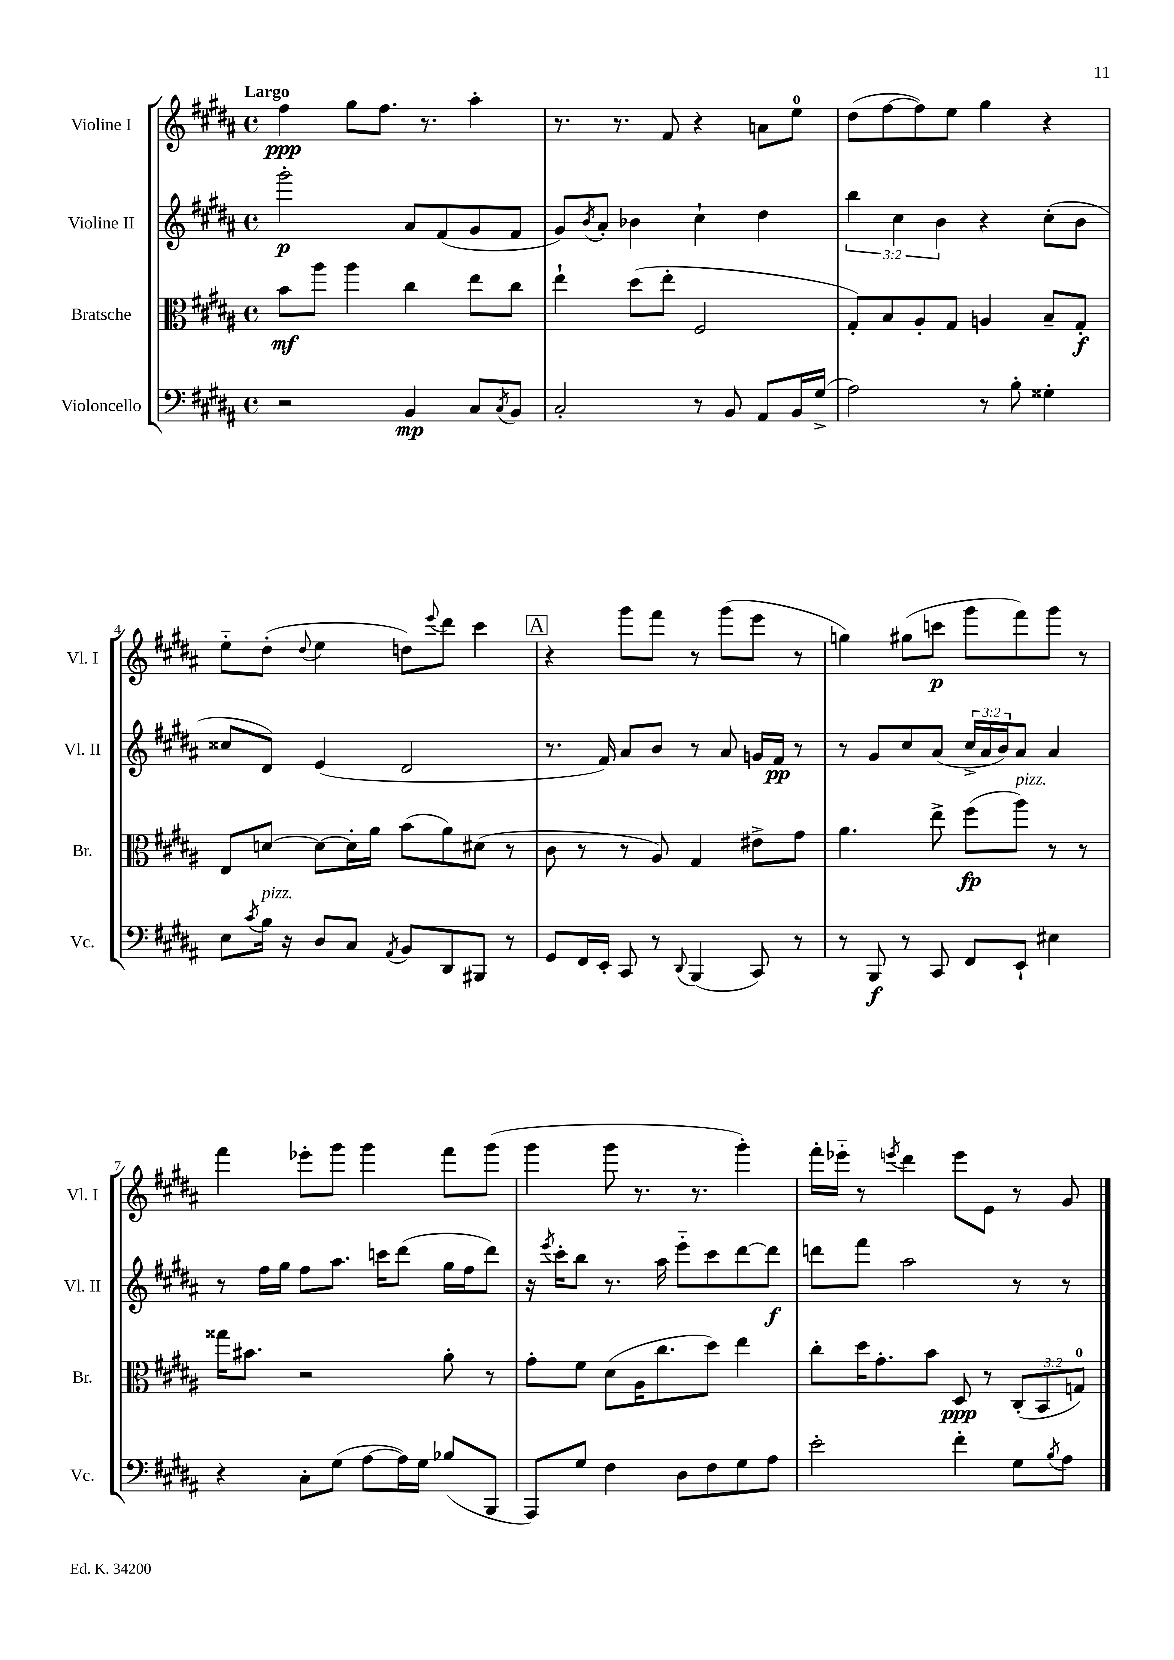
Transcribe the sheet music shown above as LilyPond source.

<<
\new StaffGroup <<
\new Staff = "s0" \with { instrumentName = "Violine I" shortInstrumentName = "Vl. I" } {
    \clef treble \key b \major \defaultTimeSignature \time 4/4 \tempo "Largo"
    fis''4\ppp gis''8 fis''8. r8. ais''4-. |
    r8. r8. fis'8 r4 a'8 e''8-0 |
    dis''8( fis''8~ fis''8) e''8 gis''4 r4 |
    e''8-_ dis''8-.( \appoggiatura { dis''8 } e''4 d''8) \appoggiatura { e'''8 } dis'''8 cis'''4 |
    \mark \markup { \box "A" } r4 gis'''8 fis'''8 r8 gis'''8( e'''8 r8 |
    g''4) gis''8( c'''8\p gis'''8 fis'''8) gis'''8 r8 |
    fis'''4 ees'''8-. gis'''8 gis'''4 fis'''8 gis'''8( |
    gis'''4 gis'''8 r8. r8. gis'''4-.) |
    fis'''16-. ees'''16-_ r8 \acciaccatura { e'''8 } dis'''4 e'''8 e'8 r8 gis'8 \bar "|." |
}
\new Staff = "s1" \with { instrumentName = "Violine II" shortInstrumentName = "Vl. II" } {
    \clef treble \key b \major \defaultTimeSignature \time 4/4 \override Staff.TupletNumber.text = #tuplet-number::calc-fraction-text
    gis'''2-.\p ais'8 fis'8( gis'8 fis'8 |
    gis'8) \acciaccatura { b'8 } ais'8-. bes'4 cis''4-! dis''4 |
    \tuplet 3/2 { b''4 cis''4 b'4 } r4 cis''8-.( b'8 |
    cisis''8 dis'8) e'4( dis'2 |
    \mark \markup { \box "A" } r8. fis'16) ais'8 b'8 r8 ais'8 g'16 fis'16\pp r8 |
    r8 gis'8 cis''8 ais'8( \tuplet 3/2 { cis''16-> ais'16 b'16) } ais'8 ais'4 |
    r8 fis''16 gis''16 fis''8 ais''8. c'''16 dis'''8( gis''16 fis''16 dis'''8) |
    r16 \acciaccatura { e'''8 } cis'''16-. b''8 r8. ais''16 e'''8-_ cis'''8 dis'''8~ dis'''8\f |
    d'''8 fis'''8 ais''2 r8 r8 \bar "|." |
}
\new Staff = "s2" \with { instrumentName = "Bratsche" shortInstrumentName = "Br." } {
    \clef alto \key b \major \defaultTimeSignature \time 4/4 \override Staff.TupletNumber.text = #tuplet-number::calc-fraction-text
    b'8\mf ais''8 ais''4 cis''4 e''8 cis''8 |
    e''4-! dis''8( e''8-. fis2 |
    gis8-.) b8 ais8-. gis8 a4 b8-- gis8-.\f |
    e8 d'8~ d'8~ d'16-. ais'16 b'8( ais'8) dis'8( r8 |
    \mark \markup { \box "A" } cis'8 r8 r8 ais8) gis4 eis'8-> gis'8 |
    ais'4. e''8-> fis''8\fp( ais''8^\markup { \italic "pizz." }) r8 r8 |
    gisis''16 bis'8. r2 ais'8-. r8 |
    gis'8-. fis'8 dis'8( ais16 cis''8. dis''8) e''4 |
    cis''8-. dis''16 gis'8.-. b'8 dis8\ppp r8 \tuplet 3/2 { cis8-.( b,8 g8-0) } \bar "|." |
}
\new Staff = "s3" \with { instrumentName = "Violoncello" shortInstrumentName = "Vc." } {
    \clef bass \key b \major \defaultTimeSignature \time 4/4
    r2 b,4\mp cis8 \acciaccatura { cis8 } b,8 |
    cis2-. r8 b,8 ais,8 b,16 gis16->( |
    ais2) r8 b8-. gisis4-. |
    e8 \acciaccatura { cis'8 } b16^\markup { \italic "pizz." } r16 dis8 cis8 \acciaccatura { ais,8 } b,8 dis,8 bis,,8 r8 |
    \mark \markup { \box "A" } gis,8 fis,16 e,16-. cis,8 r8 \appoggiatura { dis,8 } b,,4( cis,8) r8 |
    r8 b,,8\f r8 cis,8 fis,8 e,8-! eis4 |
    r4 cis8-. gis8( ais8~ ais16) gis16 bes8( b,,8 |
    ais,,8) gis8 fis4 dis8 fis8 gis8 ais8 |
    e'2-. fis'4-. gis8 \acciaccatura { b8 } ais8 \bar "|." |
}
>>
>>
